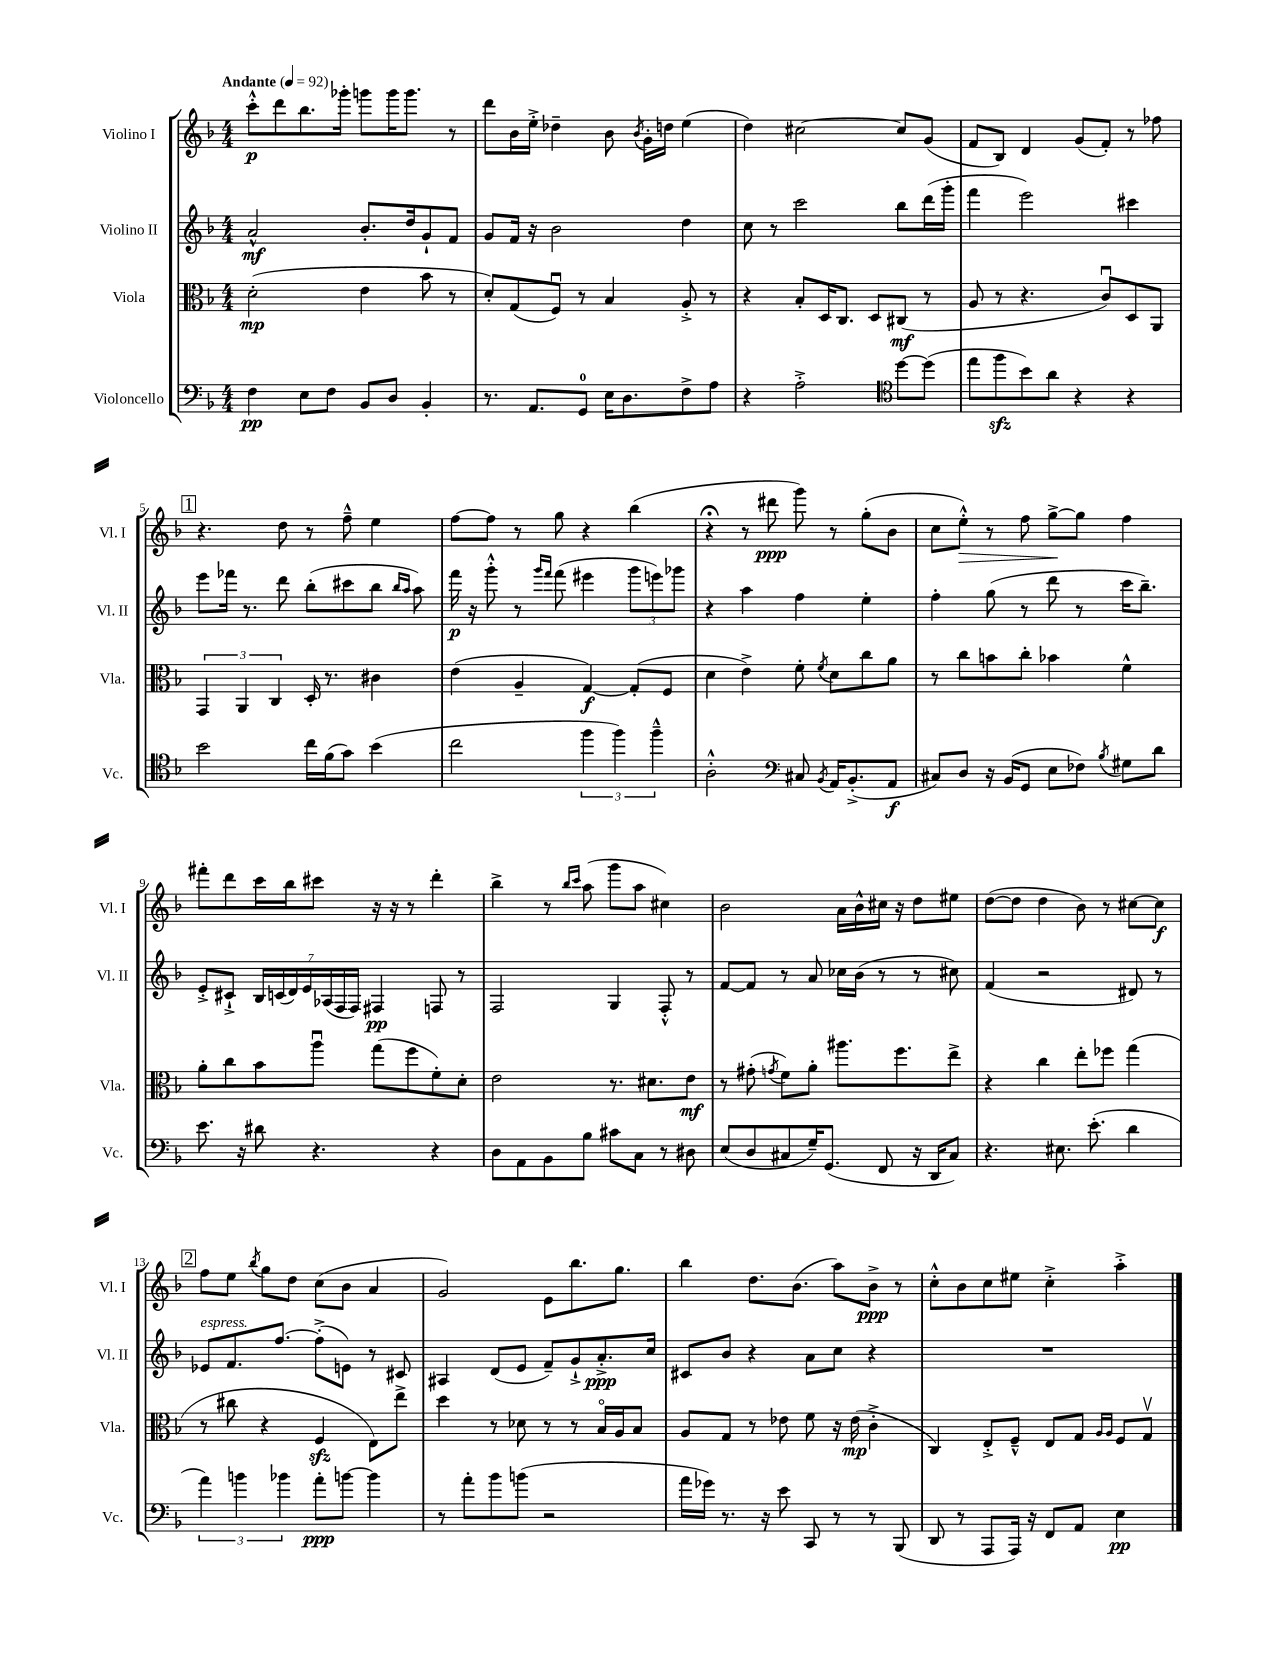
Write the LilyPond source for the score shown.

<<
\new StaffGroup <<
\new Staff = "s0" \with { instrumentName = "Violino I" shortInstrumentName = "Vl. I" } {
    \clef treble \key f \major \numericTimeSignature \time 4/4 \tempo "Andante" 4 = 92
    \autoBeamOff c'''8[-.-^\p d'''8 bes''8. ges'''16]-. g'''8[ g'''16 g'''8.] r8 |
    d'''8[ bes'16 e''16]-.-> des''4-- bes'8 \acciaccatura { bes'8 } g'16[-. d''16] e''4( |
    d''4) cis''2~ cis''8[ g'8]( |
    f'8[ bes8]) d'4 g'8[( f'8]-.) r8 fes''8 |
    \mark \markup { \box "1" } r4. d''8 r8 f''8---^ e''4 |
    f''8[~ f''8] r8 g''8 r4 bes''4( |
    r4\fermata r8 dis'''8\ppp g'''8) r8 g''8[-.( bes'8] |
    c''8[ e''8]-.-^\>) r8 f''8 g''8[~->\! g''8] f''4 |
    fis'''8[-. d'''8 c'''16 bes''16 cis'''8] r16 r16 r8 d'''4-. |
    bes''4-> r8 \grace { bes''16[ c'''16] } a''8( g'''8[ a''8] cis''4) |
    bes'2 a'16[ bes'16-^ cis''16] r16 d''8[ eis''8] |
    d''8[~( d''8] d''4 bes'8) r8 cis''8[~ cis''8]\f |
    \mark \markup { \box "2" } f''8[ e''8] \acciaccatura { bes''8 } g''8[ d''8] c''8[( bes'8] a'4 |
    g'2) e'8[ bes''8. g''8.] |
    bes''4 d''8.[ bes'8.]( a''8[) bes'8]->\ppp r8 |
    c''8[-.-^ bes'8 c''8 eis''8] c''4-.-> a''4-.-> \bar "|." |
}
\new Staff = "s1" \with { instrumentName = "Violino II" shortInstrumentName = "Vl. II" } {
    \clef treble \key f \major \numericTimeSignature \time 4/4
    \autoBeamOff a'2-^\mf bes'8.[-. d''16 g'8-! f'8] |
    g'8[ f'16] r16 bes'2 d''4 |
    c''8 r8 c'''2 bes''8[ d'''16( g'''16]-. |
    f'''4 e'''2) cis'''4 |
    \mark \markup { \box "1" } e'''8[ fes'''16] r8. d'''8 bes''8[-.( cis'''8 bes''8] \grace { bes''16[ a''16] } a''8) |
    f'''16\p r16 g'''8-.-^ r8 \grace { g'''16[ f'''16] } f'''8( eis'''4 \tuplet 3/2 { g'''8[ e'''8) ges'''8] } |
    r4 a''4 f''4 e''4-. |
    f''4-. g''8( r8 d'''8 r8 c'''16[ bes''8.]--) |
    e'8[-.-> cis'8]-!-> \tuplet 7/4 { bes16[ c'16( d'16) e'16 aes16( f16 f16]) } fis4\pp f8 r8 |
    f2 g4 f8-.-^ r8 |
    f'8[~ f'8] r8 a'8 ces''16[ bes'16]( r8 r8 cis''8) |
    f'4( r2 dis'8) r8 |
    \mark \markup { \box "2" } ees'8[^\markup { \italic "espress." } f'8. f''8.]~ f''8[-.->( e'8]) r8 cis'8 |
    ais4 d'8[( e'8] f'8[--) g'8-!-> a'8.-.->\ppp c''16] |
    cis'8[ bes'8] r4 a'8[ c''8] r4 |
    R1 \bar "|." |
}
\new Staff = "s2" \with { instrumentName = "Viola" shortInstrumentName = "Vla." } {
    \clef alto \key f \major \numericTimeSignature \time 4/4
    \autoBeamOff d'2-.\mp( e'4 bes'8 r8 |
    d'8[-.) g8( f8]\downbow) r8 bes4 a8-.-> r8 |
    r4 bes8[-. d16 c8.] d8[ cis8]\mf( r8 |
    a8 r8 r4. c'8[\downbow) d8 a,8] |
    \mark \markup { \box "1" } \tuplet 3/2 { g,4 a,4 c4 } d16-. r8. cis'4 |
    e'4( a4-- g4~\f) g8[-.( f8] |
    d'4 e'4->) f'8-. \acciaccatura { f'8 } d'8[ c''8 a'8] |
    r8 c''8[ b'8 c''8]-. bes'4 f'4-^ |
    a'8[-. c''8 bes'8 a''8]\downbow g''8[( f''8 f'8-.) d'8]-. |
    e'2 r8. dis'8.[ e'8]\mf |
    r8 gis'8-.( \acciaccatura { g'8 } f'8[) a'8]-. ais''8.[ f''8. e''8]-> |
    r4 c''4 e''8[-. fes''8] g''4( |
    \mark \markup { \box "2" } r8 cis''8 r4 f4\sfz e8[) e''8]-> |
    d''4 r8 des'8 r8 r8 bes16[\flageolet a16 bes8] |
    a8[ g8] r8 ees'8 f'8 r16 ees'16\mp( c'4-.-> |
    c4) e8[-.-> f8]---^ e8[ g8] \grace { a16[ a16] } f8[ g8]\upbow \bar "|." |
}
\new Staff = "s3" \with { instrumentName = "Violoncello" shortInstrumentName = "Vc." } {
    \clef bass \key f \major \numericTimeSignature \time 4/4
    \autoBeamOff f4\pp e8[ f8] bes,8[ d8] bes,4-. |
    r8. a,8.[ g,8]-0 e16[ d8. f8-> a8] |
    r4 a2-.-> \clef tenor d''8[~ d''8]( |
    e''8[ f''8\sfz bes'8) a'8] r4 r4 |
    \mark \markup { \box "1" } bes'2 c''16[ f'16( g'8]) bes'4( |
    c''2 \tuplet 3/2 { f''4 f''4) f''4---^ } |
    a2-.-^ \clef bass cis8 \acciaccatura { bes,8 } a,16[ bes,8.-.->( a,8]\f |
    cis8[) d8] r16 bes,16[( g,8] e8[ fes8]) \acciaccatura { bes8 } gis8[ d'8] |
    e'8. r16 dis'8 r4. r4 |
    d8[ a,8 bes,8 bes8] cis'8[ c8] r8 dis8 |
    e8[( d8 cis8 g16--) g,8.]( f,8 r16 d,16[ cis8]) |
    r4. eis8. e'8.-.( d'4 |
    \mark \markup { \box "2" } \tuplet 3/2 { a'4) b'4 bes'4 } a'8[-.\ppp b'8]~ b'4 |
    r8 a'8[-. bes'8 b'8]( r2 |
    a'16[ ges'16]) r8. r16 e'8 c,8 r8 r8 bes,,8( |
    d,8 r8 a,,8[ a,,16]) r16 f,8[ a,8] e4\pp \bar "|." |
}
>>
>>
